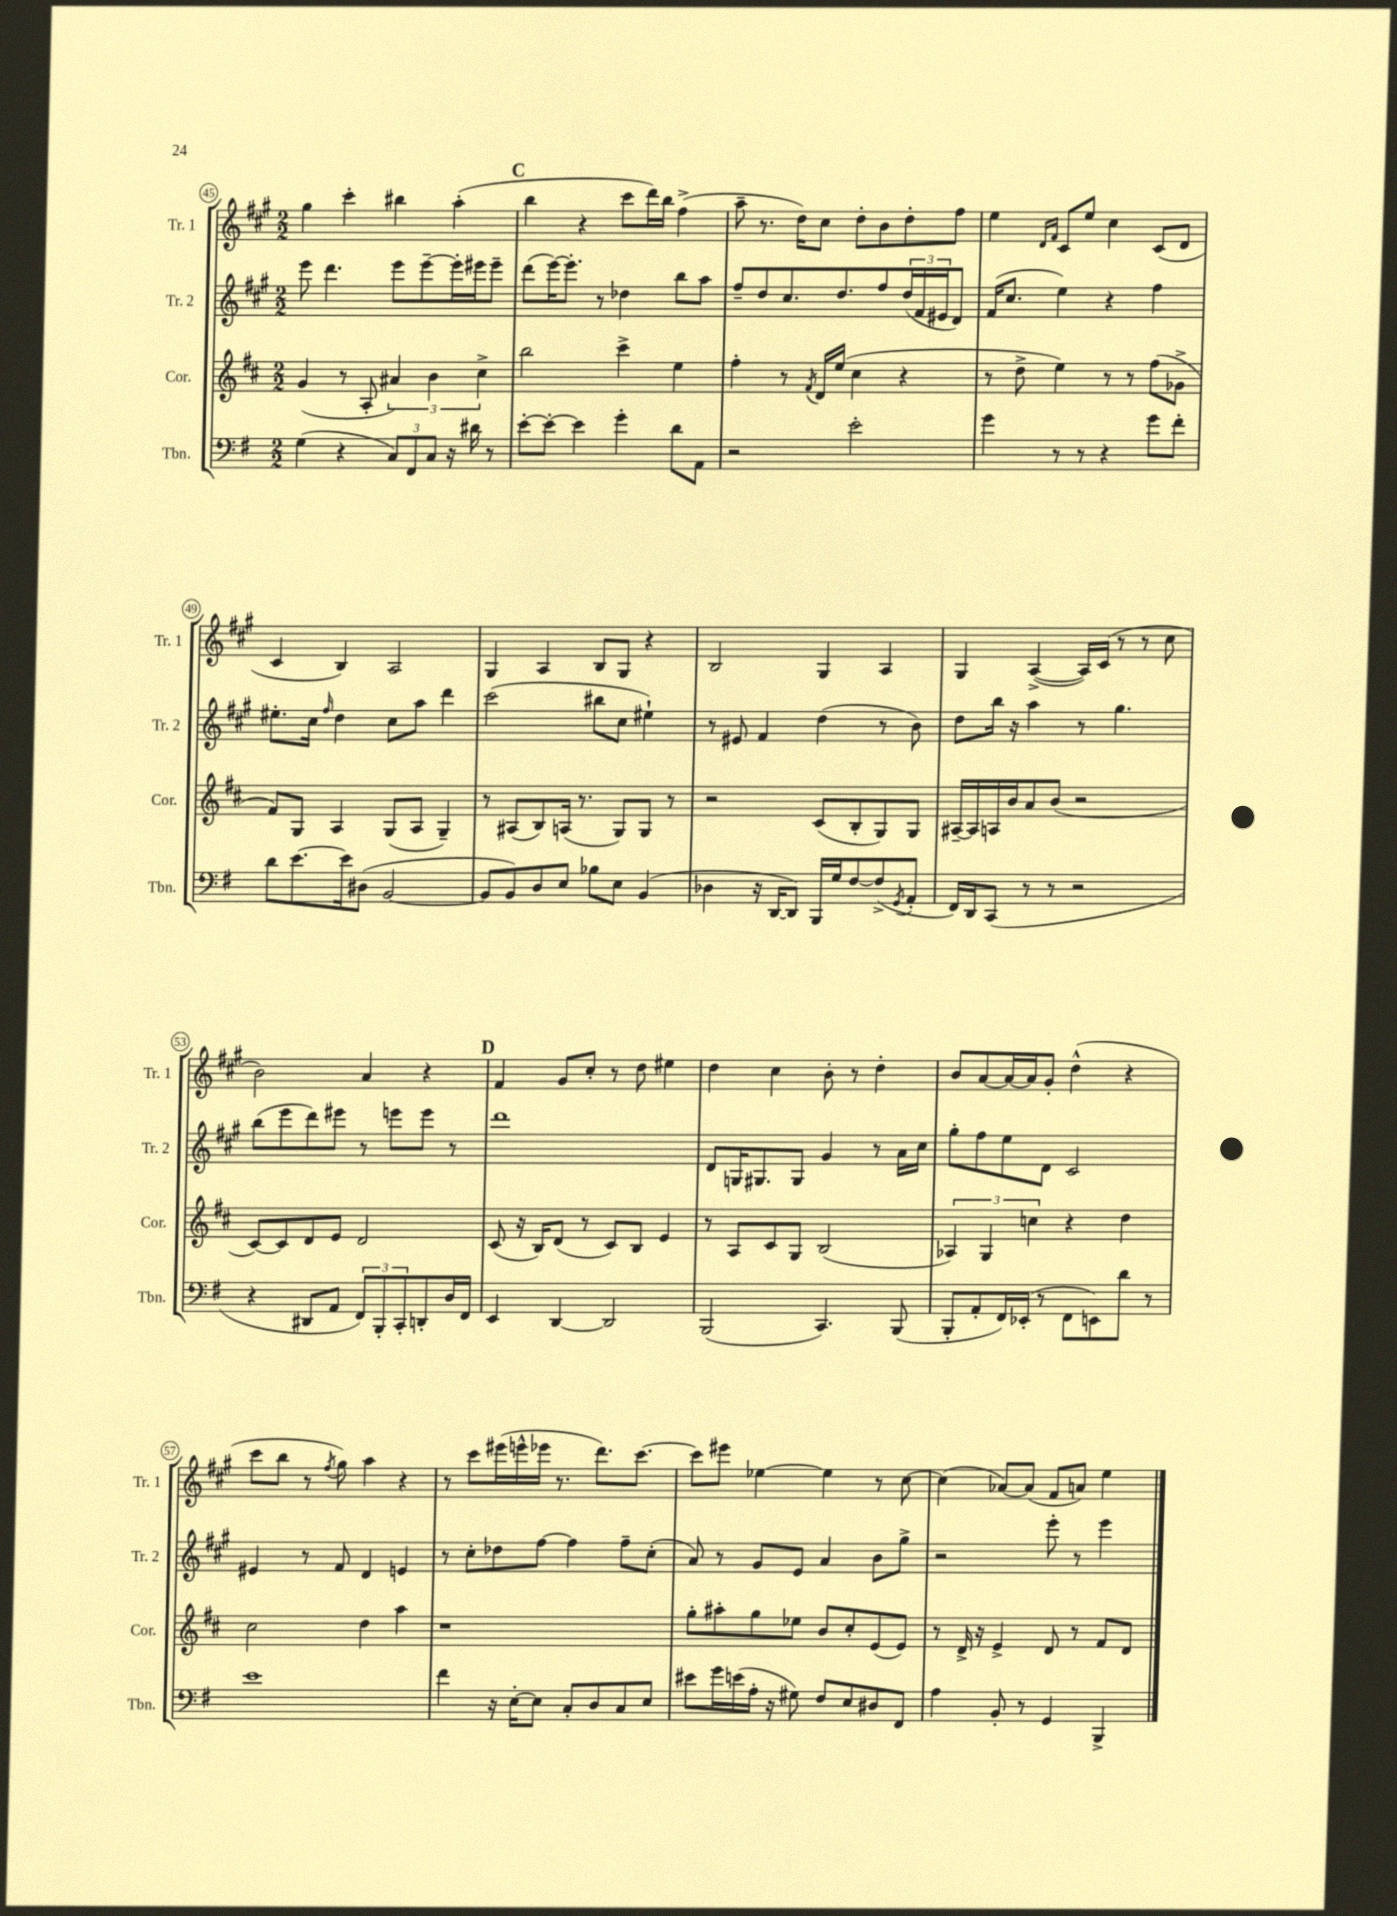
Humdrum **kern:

**kern	**kern	**kern	**kern
*staff4	*staff3	*staff2	*staff1
*clefF4	*clefG2	*clefG2	*clefG2
*k[f#]	*k[f#c#]	*k[f#c#g#]	*k[f#c#g#]
*M2/2	*M2/2	*M2/2	*M2/2
(4G\	(4g/	8eee\	4gg#\
.	.	4.ddd\	.
4r	8r	.	4ccc#'\
.	8A'/	.	.
12C/L)	6a#/)	8eee\L	4bb#\
12FF#/	.	.	.
.	.	[8eee~\	.
12C/J	6b\	.	.
16r	.	16eee'\]L	(4aa'\
16d#\	.	16eee#\J	.
.	6cc#^\	.	.
8r	.	8eee#~\J	.
=	=	=	=
[8e'\L	2bb\	(8ddd\L	4bb\
8e'\_J	.	[16eee\K)	.
.	.	8.eee'\]J	.
4e\]	.	.	4r
.	.	8r	.
4g'\	4ccc#^\	4dd-\	8ccc#\L
.	.	.	16ddd\L)
.	.	.	16bb\JJ
8d\L	4ee\	8bb\L	(4ff#^\
8AA\J	.	8aa\J	.
=	=	=	=
2r	4ff#'\	8ff#~/L	8aa~\
.	.	8dd/	8.r
.	8r	8.cc#/	.
.	.	.	16dd\LK)
.	8qf#/	.	.
.	16d/LL	.	8cc#\J
.	(16ee/JJ	8.dd/	.
2e'\	4cc#\	.	8dd'\L
.	.	8ff#/	8b\
.	4r	(24dd/L	8dd'\
.	.	24f#/	.
.	.	24e#/J	.
.	.	8d/J)	8ff#\J
=	=	=	=
4g\	8r	(16f#/LK	4ee\
.	.	8.cc#/J	.
.	8dd^\	.	.
.	.	.	16qqd/LL
.	.	.	16qqf#/JJ
8r	4ee\)	4ee\)	8c#/L
8r	.	.	8ee/J
4r	8r	4r	4cc#\
.	8r	.	.
8g\L	(8ff#\L	4ff#\	(8c#/L
8f#'\J	8g-^\J	.	8d/J
=	=	=	=
8d\L	8f#/L)	8.ee#'\L	4c#/
[8.e\	8G/J	.	.
.	.	16cc#\Jk	.
.	.	16qqff#/	.
.	4A/	4dd\	4B/)
16e\]k	.	.	.
(8D#\J	.	.	.
[2BB/	(8G/L	8cc#\L	2A/
.	8A/J	8aa\J	.
.	4G~/)	4ddd\	.
=	=	=	=
8BB/]L	8r	(2ccc#\	4G#/
8BB/)	(8A#/L	.	.
8D/	8B/)	.	4A/
8E/J	(16A/Jk	.	.
.	8.r	.	.
8B-\L	.	8bb#\L	8B/L
8E\J	8G/L)	8cc#\J	8G#/J
(4BB/	8G/J	4ee#`\)	4r
.	8r	.	.
=	=	=	=
4D-\	2r	8r	2B/
.	.	8e#/	.
16r	.	4f#/	.
[16DD/LK	.	.	.
8DD/]J)	.	.	.
16BBB/LL	(8c#/L	(4dd\	4G#/
16G/J	.	.	.
[8F#/	8B'/	.	.
(8F#^/]	8G/)	8r	4A/
8qGG/	.	.	.
8AA'/J	8G/J	8b\)	.
=	=	=	=
16FF#/LL)	[16A#~/LL	8dd\L	4G#/
16DD/J	16A#/]	.	.
(8CC/J	16A/	16bb\Jk	.
.	16b/J	16r	.
8r	8a/	4aa\	([4A^/
8r	(8b/J	.	.
2r	2r	8r	16A/]LL)
.	.	.	(16c#/JJ
.	.	4.gg#\	8r
.	.	.	8r
.	.	.	8cc#\
=	=	=	=
4r	[8c#/L)	(8bb\L	2b\)
.	8c#/]	8eee\	.
8DD#/L	8d/	8ddd\)	.
8AA/J	8e/J	8eee#\J	.
12FF#/L)	2d/	8r	4a/
12BBB'/	.	.	.
.	.	8eee\L	.
12CC'/	.	.	.
8DD'/	.	8eee\J	4r
16D/L	.	8r	.
16FF#/JJ	.	.	.
=	=	=	=
4EE/	(8c#/	1ddd	4f#/
.	16r	.	.
.	16B/LK)	.	.
[4DD/	(8d/J	.	8g#/L
.	8r	.	8cc#'/J
2DD/]	8c#/L)	.	8r
.	8B/J	.	8dd\
.	4e/	.	4ee#\
=	=	=	=
(2BBB/	8r	8d/L	4dd\
.	8A/L	16G/K	.
.	.	8.G#/	.
.	8c#/	.	4cc#\
.	8G/J	8G#/J	.
4.CC/)	(2B/	4g#/	8b'\
.	.	.	8r
.	.	8r	4dd'\
(8BBB/	.	16a\LL	.
.	.	16cc#\JJ	.
=	=	=	=
8BBB'/L	6A-/)	8gg#'\L	8b/L
8AA'/	.	8ff#\	[8a/
.	6G/	.	.
16FF#/L)	.	8ee\	16a/_L
(16EE-'/JJ	.	.	16a/]J
.	6cc\	.	.
8r	.	8d\J	8g#'/J
8FF#\L	4r	2c#/	(4dd^^\
8EE\)	.	.	.
8d\J	4dd\	.	4r
8r	.	.	.
=	=	=	=
1e	2cc#\	4e#/	8ccc#\L
.	.	.	8bb\J
.	.	8r	8r
.	.	.	8qff#/
.	.	8f#/	8gg#\)
.	4dd\	4d/	4aa\
.	4aa\	4e/	4r
=	=	=	=
4f#\	1r	8r	8r
.	.	8cc#'\L	8ccc#\L
16r	.	8dd-\	(16eee#\L
[16E'\LK	.	.	16eee^^\
8E\]J	.	[8ff#\J	16eee-\JJ
.	.	.	8.r
8C'/L	.	4ff#\]	.
8D/	.	.	8.ddd\L)
8C/	.	8ff#~\L	.
.	.	.	[8.ccc#\J
8E/J	.	(8cc#'\J	.
=	=	=	=
8e#\L	8gg'\L	8a/)	8ccc#\]L
16g\L	8aa#'\	8r	8eee#\J
(16e\	.	.	.
16A'\JJ	8gg\	8g#/L	[4ee-\
16r	.	.	.
8G#\)	8ee-\J	8e/J	.
8F#/L	8b/L	4a/	4ee-\]
8E/	8cc#'/	.	.
8D#/	(8e/	8b\L	8r
8FF#/J	8e/J)	8gg#^\J	[8cc#\
=	=	=	=
4A\	8r	2r	(4cc#\]
.	16d^/	.	.
.	16r	.	.
8BB'/	4e^/	.	[8a-/L)
8r	.	.	(8a-/]J
4GG/	8d/	8eee'\	8f#/L
.	8r	8r	8a/J)
4BBB^/	8f#/L	4eee\	4ee\
.	8d/J	.	.
==	==	==	==
*-	*-	*-	*-
